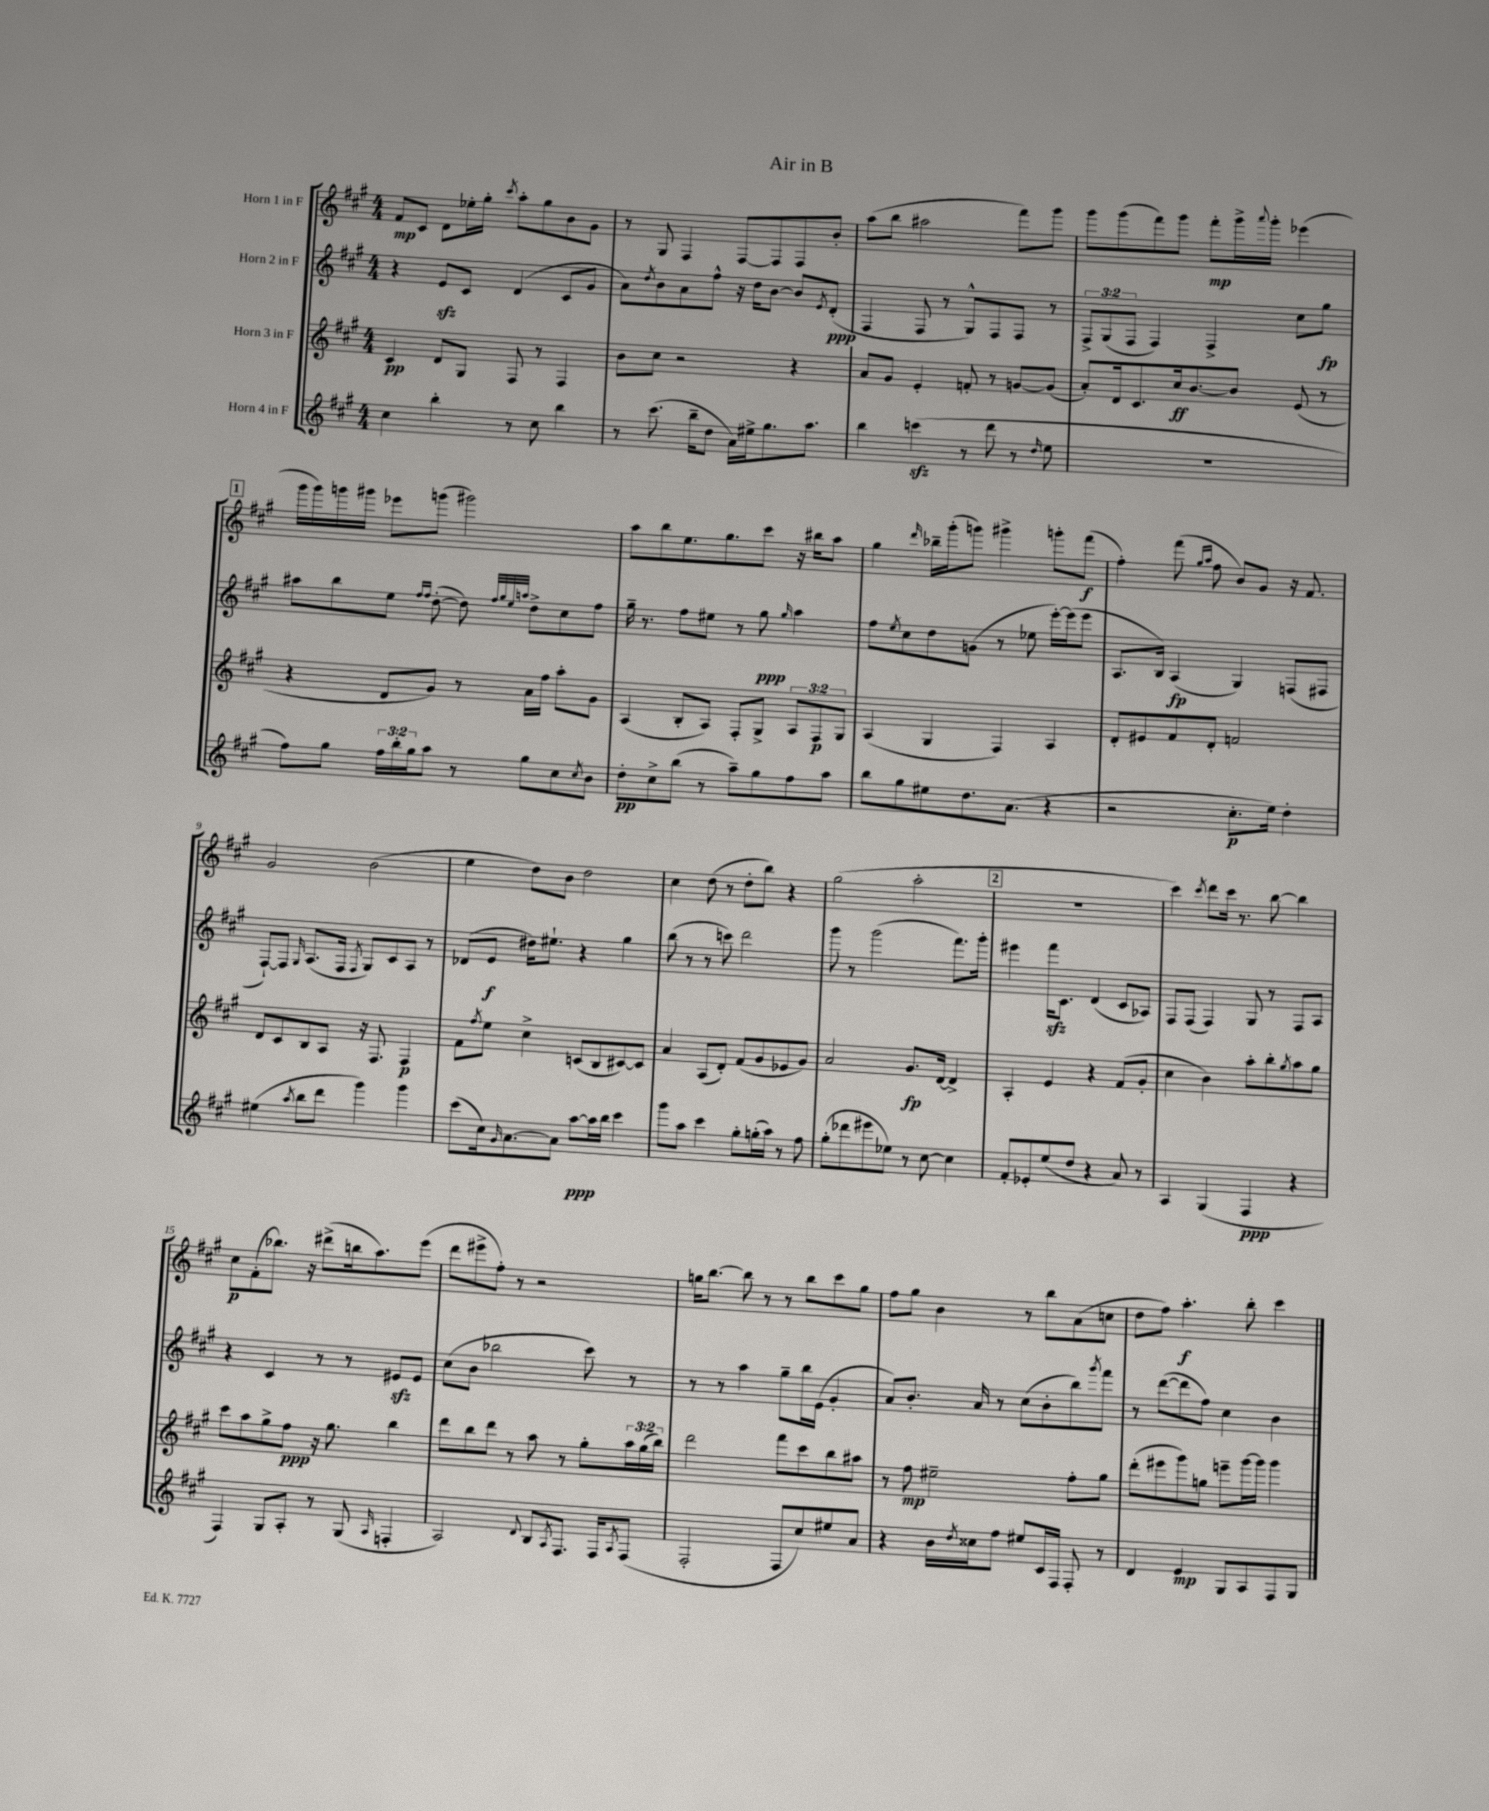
\header { title = "Air in B" }
<<
\new StaffGroup <<
\new Staff = "s0" \with { instrumentName = "Horn 1 in F" } {
    \clef treble \key a \major \numericTimeSignature \time 4/4
    fis'8\mp cis'8 d'8 ees''16-. gis''16-. \acciaccatura { cis'''8 } a''8-. gis''8 b'8 gis'8 |
    r8 gis8 fis4 fis8~ fis8 fis8 b'8-. |
    a''8( b''8 ais''2 fis'''8) gis'''8 |
    gis'''8 gis'''8( fis'''8) gis'''8 fis'''8-.\mp gis'''16-> \appoggiatura { a'''8 } gis'''16-. ees'''4( |
    \mark \markup { \box "1" } gis'''16 gis'''16) g'''16 gis'''16 ees'''8 g'''8( gis'''2) |
    a''8 b''8 e''8. gis''8. cis'''8 r16 bis''16 a''8 |
    gis''4 \grace { d'''16 } bes''16-- gis'''16-.( g'''8) gis'''4-> g'''8-. fis'''8\f( |
    fis''4-.) fis'''8( \grace { gis''16 a''16 } fis''8 b'8) gis'8 r16 fis'8. |
    gis'2 b'2( |
    e''4 d''8) b'8 d''2 |
    cis''4 d''8( r8 d''8-. b''8) r4 |
    gis''2( a''2-. |
    \mark \markup { \box "2" } R1 |
    cis'''4) \acciaccatura { cis'''8 } d'''8 cis'''16 r8. b''8~ b''4 |
    cis''8\p fis'8-.( bes''8.) r16 dis'''8->( b''16 a''8.) e'''8( |
    d'''8 eis'''8-> fis''8-.) r8 r2 |
    g''16 b''8.~ b''8 r8 r8 b''8 cis'''8 g''8 |
    fis''8 gis''8 b'4 r8 b''8 a'8( c''8 |
    d''8 fis''8) a''4.-.\f b''8-. cis'''4 \bar "|." |
}
\new Staff = "s1" \with { instrumentName = "Horn 2 in F" } {
    \clef treble \key a \major \numericTimeSignature \time 4/4 \override Staff.TupletNumber.text = #tuplet-number::calc-fraction-text
    r4 e'8\sfz cis'8 d'4( cis'8 gis'8 |
    a'8) \acciaccatura { d''8 } b'8 a'8 fis''8-^ r16 d''16 b'8~ b'8 \acciaccatura { e'8 } d'8-.\ppp( |
    fis4 fis8 r8 gis8-^) fis8 fis8 r8 |
    \tuplet 3/2 { fis8-> gis8( fis8 } fis4) fis4-> cis''8 gis''8\fp |
    \mark \markup { \box "1" } ais''8 b''8 e''8 \grace { fis''16 fis''16 } d''8~-.( d''8) \grace { fis''32 gis''32 e''32 a''32 } d''8-> cis''8 fis''8 |
    gis''16-- r8. fis''8 eis''8 r8 gis''8\ppp \grace { gis''16 } a''4 |
    fis''8 \acciaccatura { e''8 } cis''8 d''8 g'8( r8 ees''8 e'''16~-.) e'''16( e'''8 |
    a8. b16) a4\fp( gis4) f8( fis8 |
    fis8~-!) fis8 \grace { gis16 } a8.( fis16 \acciaccatura { fis8 } gis8) cis'8 a8 r8 |
    des'8( e'8\f dis''16) eis''8.-! r4 gis''4 |
    b''8( r8 r8 c'''8) d'''2 |
    gis'''8 r8 gis'''2( fis'''8.) gis'''16-. |
    \mark \markup { \box "2" } eis'''4 fis'''16\sfz cis'8. d'4( cis'8 aes8) |
    fis8 fis8( fis4) gis8 r8 fis8 a8 |
    r4 cis'4 r8 r8 eis'8\sfz eis'8 |
    cis''8( b'8 bes''2 cis'''8) r8 |
    r8 r8 a''4 gis''8-- b''16 e'16( gis'4-. |
    a'8) b'8.-. a'16 r8 cis''8( b'8-. b''8) \acciaccatura { gis'''8 } fis'''8 |
    r8 d'''8~( d'''8 fis''8) cis''4 b'4 \bar "|." |
}
\new Staff = "s2" \with { instrumentName = "Horn 3 in F" } {
    \clef treble \key a \major \numericTimeSignature \time 4/4 \override Staff.TupletNumber.text = #tuplet-number::calc-fraction-text
    cis'4\pp d'8 gis8 fis8 r8 fis4 |
    b'8 cis''8 r2 r4 |
    a'8 gis'8 e'4-. f'8-. r8 g'8~ g'8( |
    a'8-.) d'16 cis'8. cis''16\ff b'8.~ b'8 e'8( r8 |
    \mark \markup { \box "1" } r4 d'8 gis'8) r8 a'16 fis''16 a''8-. gis'8 |
    a4( b8-. a8) fis8-. gis8-> \tuplet 3/2 { a8 fis8\p gis8 } |
    a4( gis4 fis4) a4 |
    d'8-. eis'8 fis'8 d'8-. f'2 |
    d'8 cis'8 b8 a8 r16 fis8. fis4\p |
    fis'8 \acciaccatura { fis''8 } e''8 cis''4-> c'8( b8 cis'8~) cis'8 |
    a'4 a8( d'8-.) fis'8( gis'8 ees'8 gis'8) |
    a'2 gis'8.\fp d'16~ d'4-> |
    \mark \markup { \box "2" } a4-. e'4 r4 fis'8( gis'8-. |
    cis''4 b'4) a''8-. b''8-. \acciaccatura { gis''8 } a''8 gis''8 |
    cis'''8 a''8 gis''8-> fis''8\ppp r16 gis''8. b''4 |
    d'''8 b''8 d'''8 r8 a''8 r8 gis''8-. \tuplet 3/2 { a''16 gis''16( b''16) } |
    d'''2 fis'''8 cis'''8 b''8 ais''8 |
    r8 fis''8\mp eis''2-- fis''8-. gis''8 |
    d'''8-.( eis'''8 gis'''8) g''8 e'''8-- gis'''16~ gis'''16 gis'''4 \bar "|." |
}
\new Staff = "s3" \with { instrumentName = "Horn 4 in F" } {
    \clef treble \key a \major \numericTimeSignature \time 4/4 \override Staff.TupletNumber.text = #tuplet-number::calc-fraction-text
    cis''4 b''4-. r8 cis''8 b''4 |
    r8 cis'''8.( b''16-- d''8 a'16) eis''16-> gis''8. a''8. |
    b''4 c'''4\sfz( r8 d'''8 r8 \grace { d''16 } e''8 |
    R1 |
    \mark \markup { \box "1" } fis''8) gis''8 \tuplet 3/2 { fis''16 b''16-. gis''16 } a''8 r8 gis''8 cis''8 \acciaccatura { cis''8 } b'8 |
    d''8-.\pp cis''8-> b''8( r8 a''8--) gis''8 fis''8 a''8 |
    b''8 gis''8 eis''8 d''8. a'8.( r4 |
    r2 cis''8.-.\p e''16) d''4-. |
    eis''4( \acciaccatura { a''8 } b''8 d'''8 gis'''4) gis'''4 |
    cis'''8( cis''16) \grace { gis'16 } a'8.~ a'8 a''8~\ppp a''16 b''16 cis'''4 |
    gis'''8 a''8 cis'''4 gis''8-. g''16-.( a''16) r8 fis''8 |
    gis''8-.( des'''8 eis'''8 ees''8) r8 cis''8~ cis''4 |
    \mark \markup { \box "2" } fis'8-. ees'8-. e''8( d''8 r4 a'8) r8 |
    a4 gis4( fis4\ppp r4 |
    fis4) gis8 a8-. r8 gis8( \grace { a16 } f4-. |
    a2) \appoggiatura { d'8 } b8 \acciaccatura { a8 } fis8. fis16 \acciaccatura { a8 } fis8( |
    fis2-. fis8 cis''8) eis''8 a'8 |
    r4 b'16 \acciaccatura { d''8 } cisis''16 fis''8 eis''8 cis'16 fis16 fis8-. r8 |
    d'4 e'4\mp gis8 a8 fis8 gis8 \bar "|." |
}
>>
>>
